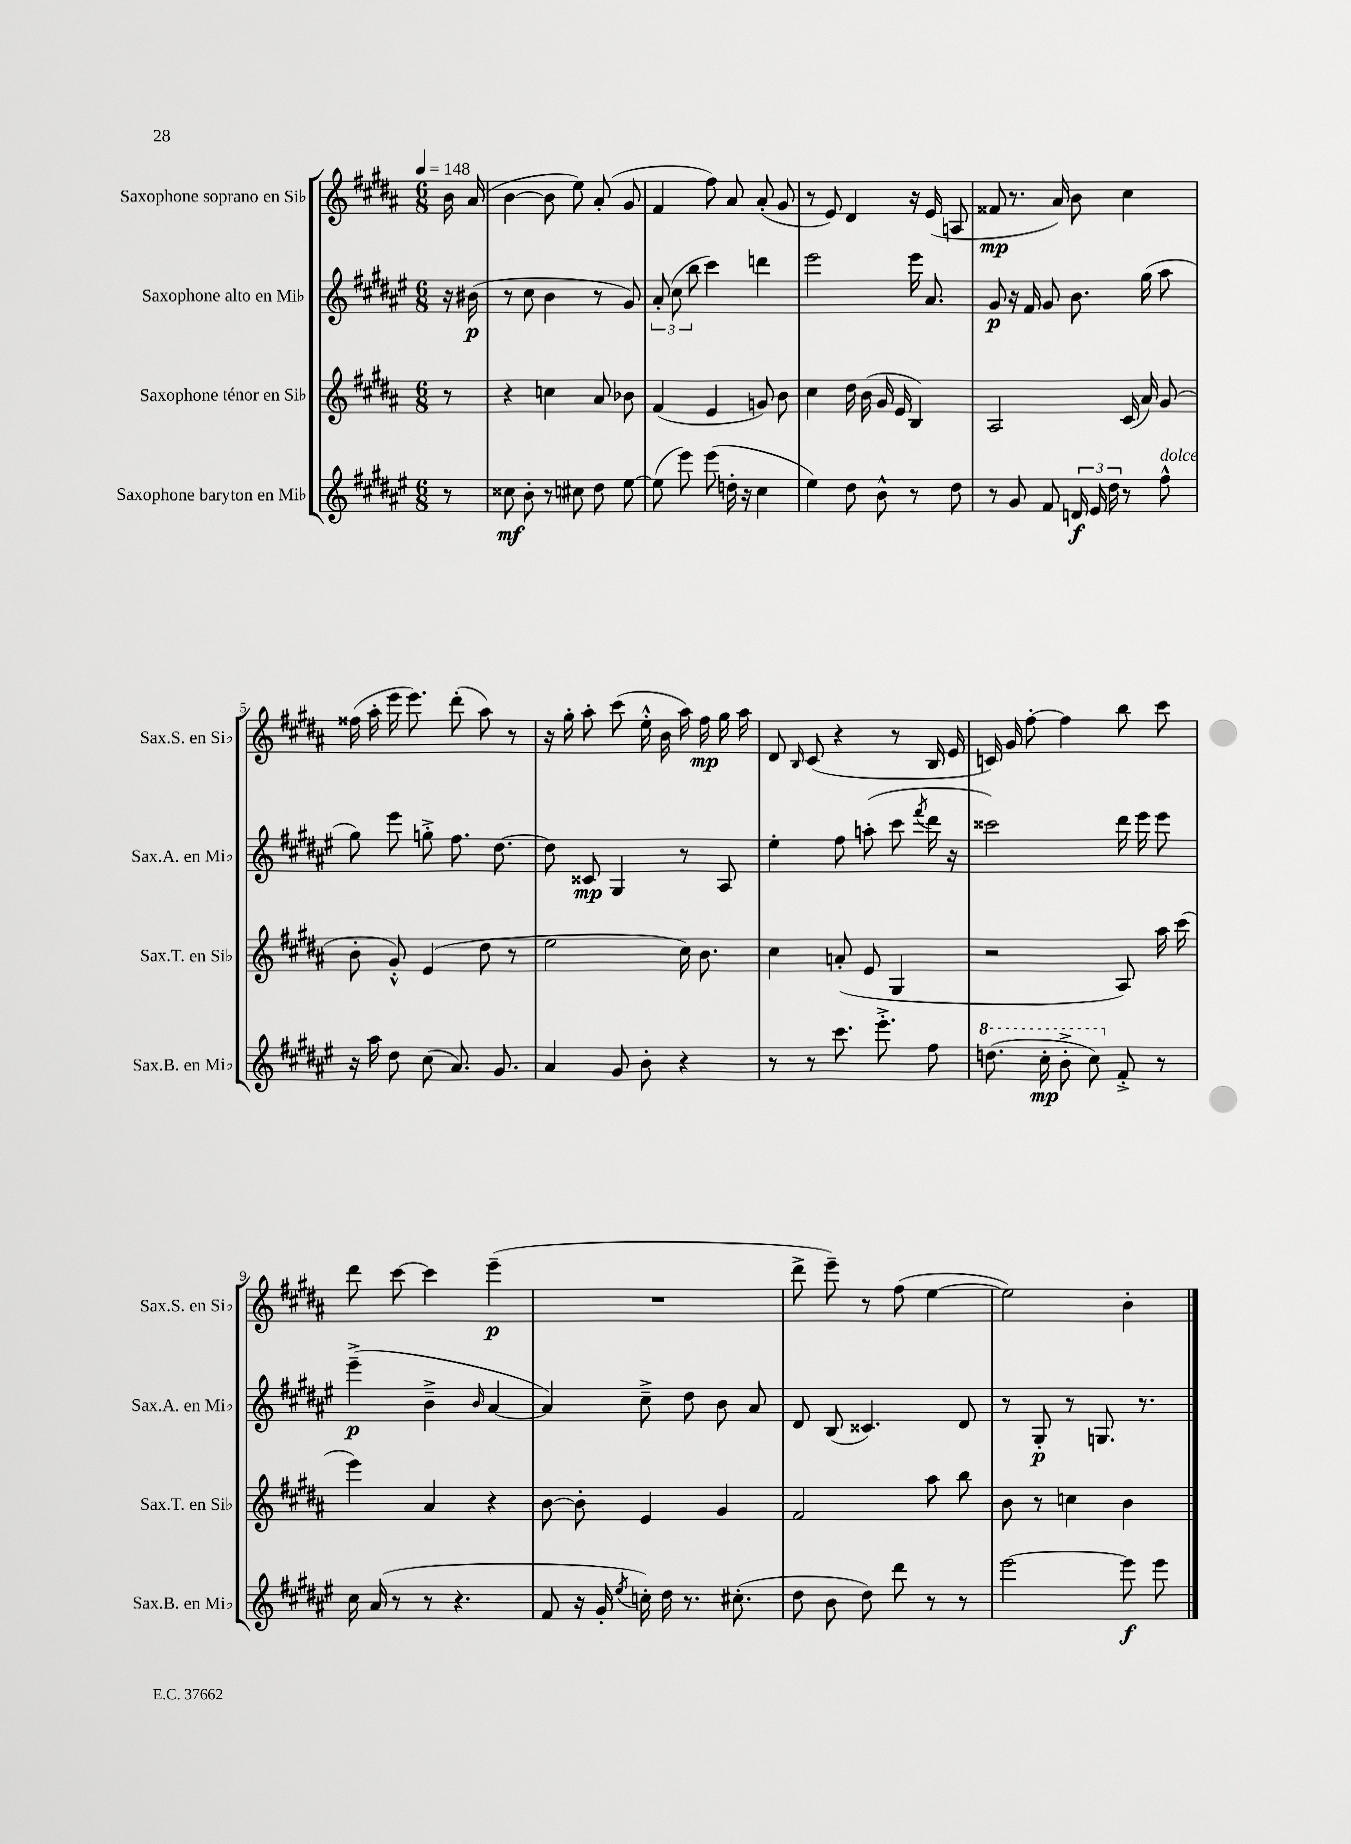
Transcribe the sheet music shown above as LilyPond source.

<<
\new StaffGroup <<
\new Staff = "s0" \with { instrumentName = "Saxophone soprano en Sib" shortInstrumentName = "Sax.S. en Sib" } {
    \clef treble \key b \major \numericTimeSignature \time 6/8 \partial 8 \tempo 4 = 148
    \autoBeamOff b'16 ais'16( |
    b'4~ b'8 e''8) ais'8-.( gis'8 |
    fis'4 fis''8) ais'8 ais'8-.( gis'8 |
    r8 e'8) dis'4 r16 e'16( a8 |
    fisis'8\mp r8. ais'16) b'8 cis''4 |
    fisis''16( ais''16-. e'''16 e'''8.) dis'''8-.( ais''8) r8 |
    r16 gis''16-. ais''8-. cis'''8( e''16-.-^ b'16 ais''16) fis''16\mp gis''16 ais''16 |
    dis'8 \grace { b16 } cis'8( r4 r8 b16 e'16 |
    c'16) gis'16 fis''8~-. fis''4 b''8 cis'''8 |
    dis'''8 cis'''8~ cis'''4 e'''4--\p( |
    R2. |
    dis'''8-> e'''8--) r8 fis''8( e''4~ |
    e''2) b'4-. \bar "|." |
}
\new Staff = "s1" \with { instrumentName = "Saxophone alto en Mib" shortInstrumentName = "Sax.A. en Mib" } {
    \clef treble \key fis \major \numericTimeSignature \time 6/8 \partial 8
    \autoBeamOff r16 bis'16\p( |
    r8 cis''8 b'4 r8 gis'8) |
    \tuplet 3/2 { ais'8-.( cis''8 b''8 } cis'''4) d'''4 |
    eis'''2 eis'''16 ais'8. |
    gis'8\p r16 fis'16 gis'8 b'8. gis''16( ais''8 |
    gis''8) eis'''8 g''8-.-> fis''8. dis''8.~ |
    dis''8 cisis'8\mp gis4 r8 ais8 |
    eis''4-. fis''8 a''8-.( cis'''8 \acciaccatura { fis'''8 } dis'''16 r16 |
    cisis'''2) dis'''16 eis'''16 eis'''8 |
    eis'''4--->\p( b'4---> \grace { b'16 } ais'4~ |
    ais'4) cis''8---> dis''8 b'8 ais'8 |
    dis'8 b8( cisis'4.) dis'8 |
    r8 gis8-.\p r8 g8. r8. \bar "|." |
}
\new Staff = "s2" \with { instrumentName = "Saxophone ténor en Sib" shortInstrumentName = "Sax.T. en Sib" } {
    \clef treble \key b \major \numericTimeSignature \time 6/8 \partial 8
    \autoBeamOff r8 |
    r4 c''4 ais'8 bes'8 |
    fis'4( e'4 g'8) b'8 |
    cis''4 dis''16 b'16( gis'16 e'16 b4) |
    ais2 cis'16( ais'16) gis'8( |
    b'8-. gis'8-.-^) e'4( dis''8 r8 |
    e''2 cis''16) b'8. |
    cis''4 a'8-.( e'8 gis4 |
    r2 ais8) ais''16 cis'''16( |
    e'''4) ais'4 r4 |
    b'8~ b'8-. e'4 gis'4 |
    fis'2 ais''8 b''8 |
    b'8 r8 c''4 b'4 \bar "|." |
}
\new Staff = "s3" \with { instrumentName = "Saxophone baryton en Mib" shortInstrumentName = "Sax.B. en Mib" } {
    \clef treble \key fis \major \numericTimeSignature \time 6/8 \partial 8
    \autoBeamOff r8 |
    cisis''8\mf b'8-. r8 cis''8 dis''8 eis''8~ |
    eis''8( eis'''8) eis'''8( d''16-. r16 cis''4 |
    eis''4) dis''8 b'8-^ r8 dis''8 |
    r8 gis'8 fis'8 \tuplet 3/2 { d'16\f eis'16 dis''16 } r8 fis''8-^^\markup { \italic "dolce" } |
    r16 ais''16 dis''8 cis''8( ais'8.) gis'8. |
    ais'4 gis'8 b'8-. r4 |
    r8 r8 cis'''8. eis'''8.-.-> fis''8 |
    \ottava #1 d'''8.( cis'''16-.\mp b''8-.-> cis'''8) \ottava #0 fis'8-.-> r8 |
    cis''16 ais'16( r8 r8 r4. |
    fis'8 r16 gis'16-. \acciaccatura { eis''8 } c''16-.) dis''16 r8. cis''8.-.( |
    dis''8 b'8 dis''8) dis'''8 r8 r8 |
    eis'''2~ eis'''8\f eis'''8 \bar "|." |
}
>>
>>
